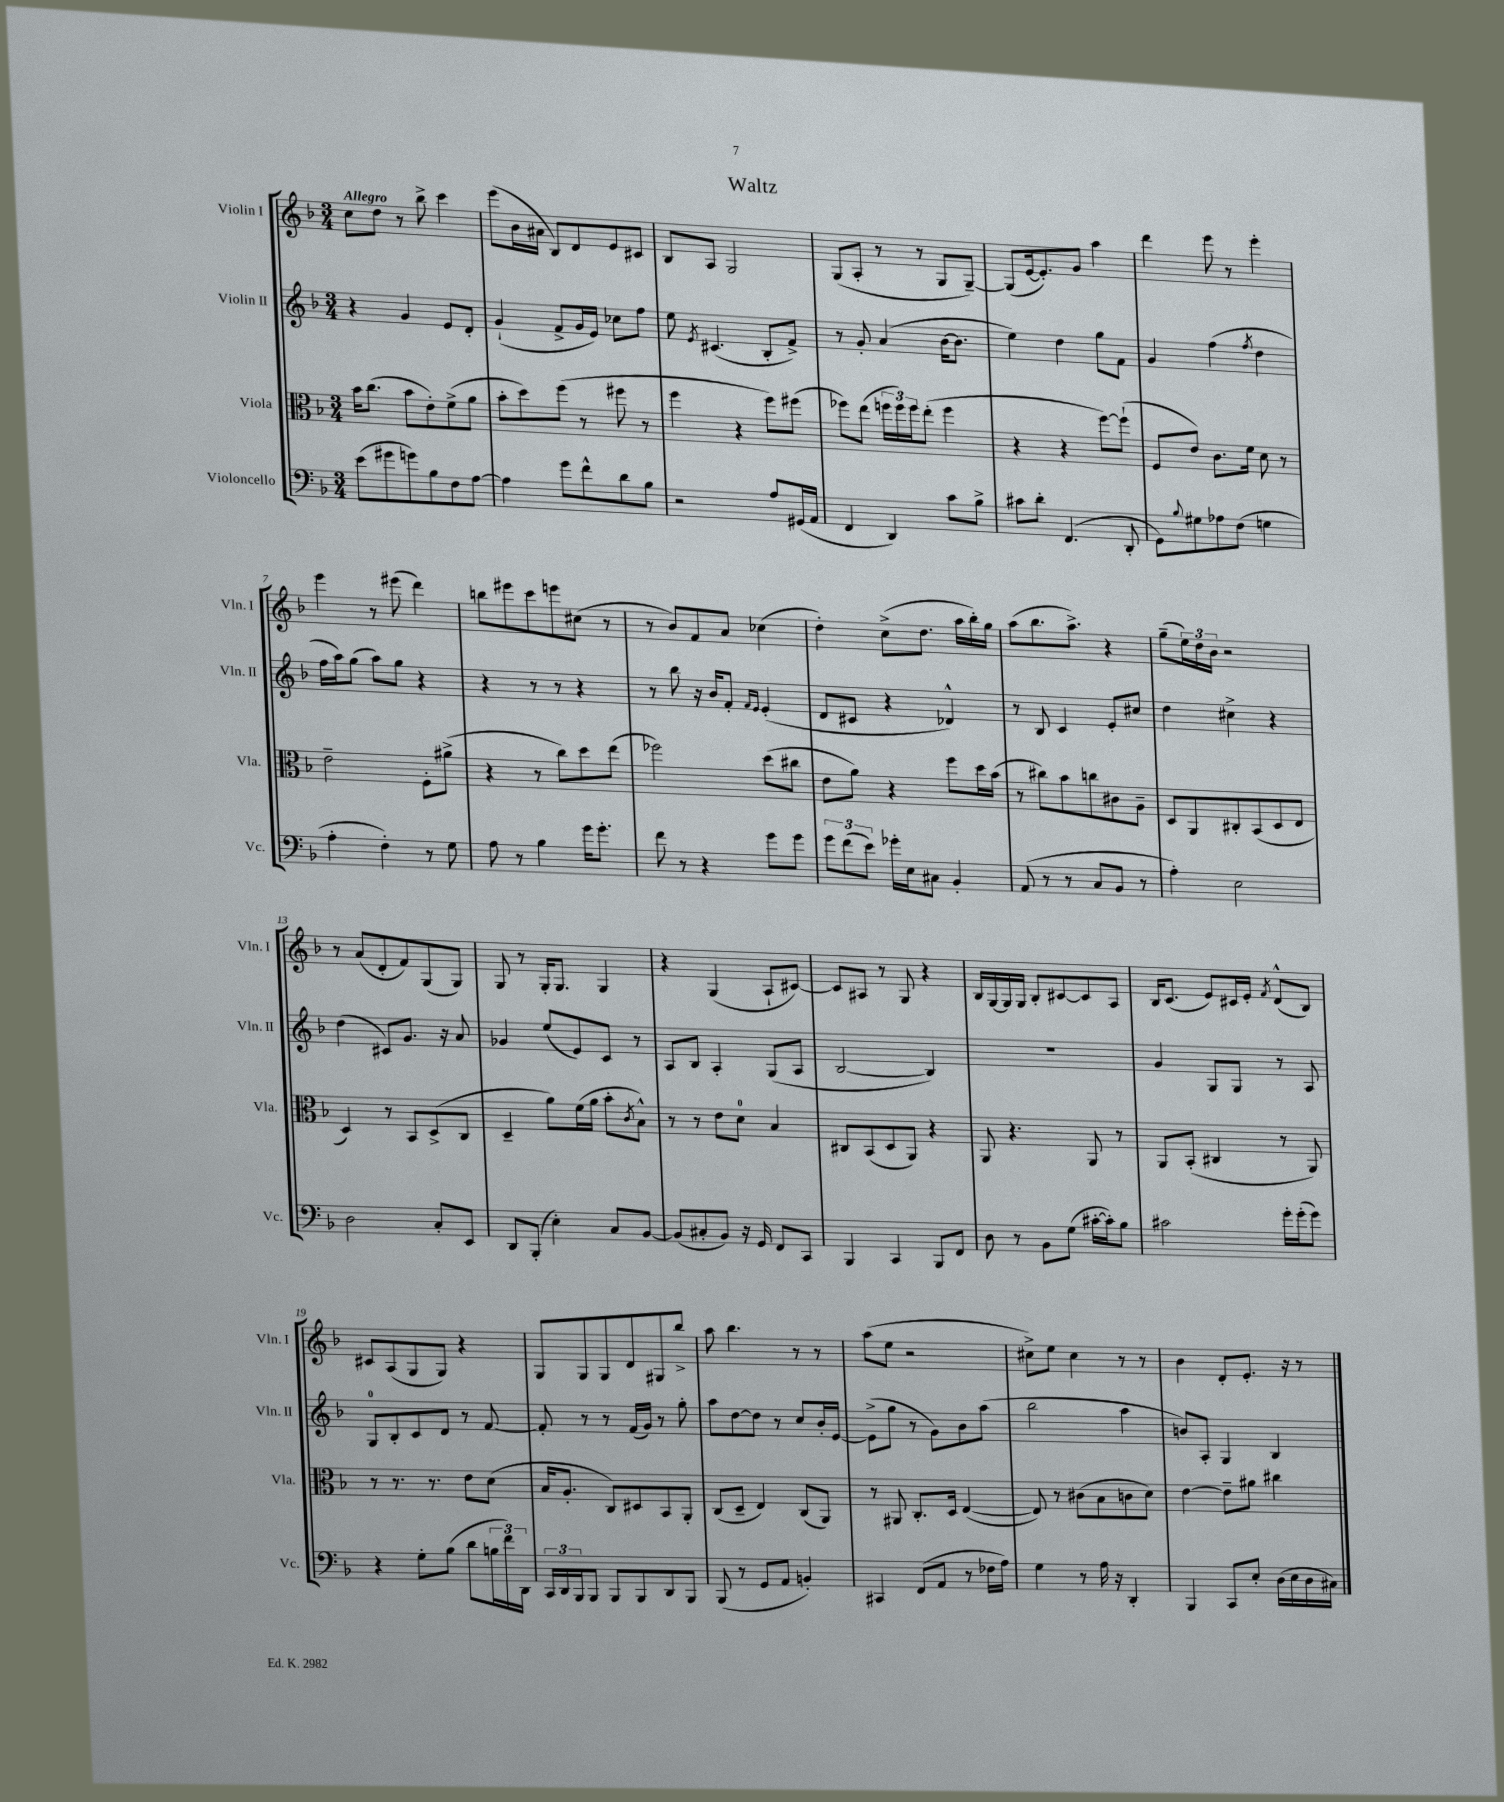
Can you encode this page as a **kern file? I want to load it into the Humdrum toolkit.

**kern	**kern	**kern	**kern
*staff4	*staff3	*staff2	*staff1
*clefF4	*clefC3	*clefG2	*clefG2
*k[b-]	*k[b-]	*k[b-]	*k[b-]
*M3/4	*M3/4	*M3/4	*M3/4
(8e	16b-	4r	8cc
.	(8.cc	.	.
8g#	.	.	8dd
8g)	8b-	4g	8r
8B-	8e')	.	8bb-^
8F	(8f^	8e	4ccc
[8A	8a	8d'	.
=	=	=	=
4A]	8b-'	(4g`	(8eee
.	8dd)	.	16b-
.	.	.	16a#
8g	(8ff	8f^	8B-)
8f^^	8r	16g	8d
.	.	16e)	.
8d	8ff#	8cc-	8e
8B-	8r	8ff	8c#
=	=	=	=
2r	4ff	8ee	8B-
.	.	8qe	.
.	.	(4.c#	8A
.	4r	.	2G
8A	8ff)	8B-'	.
(16GG#	(8ff#	8f^)	.
16AA	.	.	.
=	=	=	=
4FF	8ff-)	8r	(8G
.	(8ee	8g'	8A'
4DD)	24ff	(4a	8r
.	24ff)	.	.
.	24ff	.	.
.	(8ee'	.	8r
8c	4ff	[16b-	8G
.	.	8.b-]	.
8B-^	.	.	[8G~)
=	=	=	=
8c#	4r	4ee)	(8G]
8d'	.	.	[16e
.	.	.	8.e'])
(4.FF	4r	4dd	.
.	.	.	8g
.	[8ff)	8gg	4aa
8DD'	(8ff`]	8f	.
=	=	=	=
8GG)	8F	4g	4ddd
8qqB-	.	.	.
8G#	8e)	.	.
8A-	8.c	(4ff	8eee
(8F	.	.	8r
.	16f	.	.
.	.	8qff	.
4G	8d	4dd	4eee'
.	8r	.	.
=	=	=	=
4A'	2e~	16ff	4eee
.	.	16aa)	.
.	.	(8gg	.
4F')	.	8aa)	8r
.	.	8gg	(8eee#
8r	8F'	4r	4ddd)
8G	(8a#^	.	.
=	=	=	=
8A	4r	4r	8bb
8r	.	.	8eee#
4B-	8r	8r	8ccc
.	8cc)	8r	8eee
16g	8dd	4r	(8cc#
8.g'	.	.	.
.	(8ee	.	8r
=	=	=	=
8f	2ff-)	8r	8r
8r	.	8bb-	8b-)
4r	.	16r	8f
.	.	16b-	.
.	.	8f'	8a
.	.	16qqf	.
.	.	16qqe	.
8g	(8dd	(4e'	(4cc-
8g	8cc#	.	.
=	=	=	=
12g	8e	8d	4dd')
(12f	.	.	.
.	8a)	8c#	.
12e)	.	.	.
16g-'	4r	4r	(8cc^
16E	.	.	.
8C#	.	.	8.dd
4BB-'	8ff	4d-^^)	.
.	.	.	16aa
.	16dd	.	16bb-')
.	(16b-	.	16gg
=	=	=	=
(8AA	8r	8r	(8aa
8r	8cc#)	8B-	8.bb-
8r	8b-	4c	.
.	.	.	8.aa^)
8C	8cc	.	.
8BB-	8c#	8e'	4r
8r	8A~	8cc#	.
=	=	=	=
4A')	8D	4dd	(8gg~
.	8AA	.	24ee)
.	.	.	24dd
.	.	.	24b-
2E	8C#'	4cc#^	2r
.	(8BB-	.	.
.	8D	4r	.
.	8E	.	.
=	=	=	=
2D	4D)	(4dd	8r
.	.	.	(8a
.	8r	8c#)	8d'
.	8BB-	8.g	8f)
8C'	(8D^	.	(8G
.	.	16r	.
8EE	8C	8a	8G)
=	=	=	=
8DD	4D~	4g-	8G
(8BBB-'	.	.	8r
4E')	8a)	(8ee	16G'
.	.	.	8.G
.	(16f	8e)	.
.	16a	.	.
8C	8b-'	8c	4G
.	8qc	.	.
[8BB-	8B-^^)	8r	.
=	=	=	=
(8BB-]	8r	8A	4r
8C#'	8r	8B-	.
8BB-)	8e	4A'	(4G
16r	8d	.	.
16GG	.	.	.
8FF	4B-	(8G	8A`
8CC	.	8A	[8c#)
=	=	=	=
4BBB-	8C#	[2B-	8c#]
.	(8BB-	.	8A#
4CC	8D	.	8r
.	8AA)	.	8G
8BBB-	4r	4B-])	4r
8FF	.	.	.
=	=	=	=
8D	8AA	2.r	16B-
.	.	.	[16G
8r	4.r	.	16G]
.	.	.	16G
8BB-	.	.	8B-'
(8G	.	.	[8c#
[16c#'	8AA	.	8c#]
16c#'])	.	.	.
8B-	8r	.	8A
=	=	=	=
2c#	8AA	4g	16B-
.	.	.	(8.c
.	(8BB-'	.	.
.	4C#	8G	8e)
.	.	8G	16c#
.	.	.	16e'
.	.	.	8qf
16g'	8r	8r	(8d^^
(16g'	.	.	.
8g)	8AA)	8A	8B-)
=	=	=	=
4r	8r	8G	8c#
.	8.r	8B-'	(8A
8G'	.	8c	8G
.	8.r	.	.
(8B-	.	8d	8G)
8d	8e	8r	4r
24B	(8d	[8f	.
24f)	.	.	.
24DD	.	.	.
=	=	=	=
24CC	16B-	8f']	8G
24DD	.	.	.
.	8.A'	.	.
24BBB-	.	.	.
8BBB-	.	8r	8G
8BBB-	8C)	8r	8G
8BBB-	8D#	(16f	8d
.	.	16g)	.
8DD	8BB-	8r	8G#
8BBB-	8AA'	8gg'	8bb-^
=	=	=	=
(8BBB-	(8C	8aa	8aa
8r	8D~	[8dd	4.bb-
8GG	4E)	8dd]	.
8AA	.	8r	.
4BB')	(8C	8cc	8r
.	8AA)	16b-'	8r
.	.	[16e	.
=	=	=	=
4CC#	8r	(8e^]	(8aa
.	8AA#	8gg	8ee
(8FF	8.C'	8r	2r
8AA	.	8g)	.
.	16D	.	.
8r	([4E	8b-	.
16F-	.	(8aa	.
16A)	.	.	.
=	=	=	=
4G	8E])	2bb-	8cc#^)
.	8r	.	8ee
8r	(8c#	.	4cc#
16A	8B-	.	.
16r	.	.	.
4DD'	8c	4aa	8r
.	8d)	.	8r
=	=	=	=
4BBB-	[4e	8b)	4b-
.	.	8A'	.
8CC	8e~]	4G	8d'
8E'	8a#	.	8.e'
(16D	4cc#	4B-	.
16E	.	.	16r
16D	.	.	8r
16C#)	.	.	.
==	==	==	==
*-	*-	*-	*-
